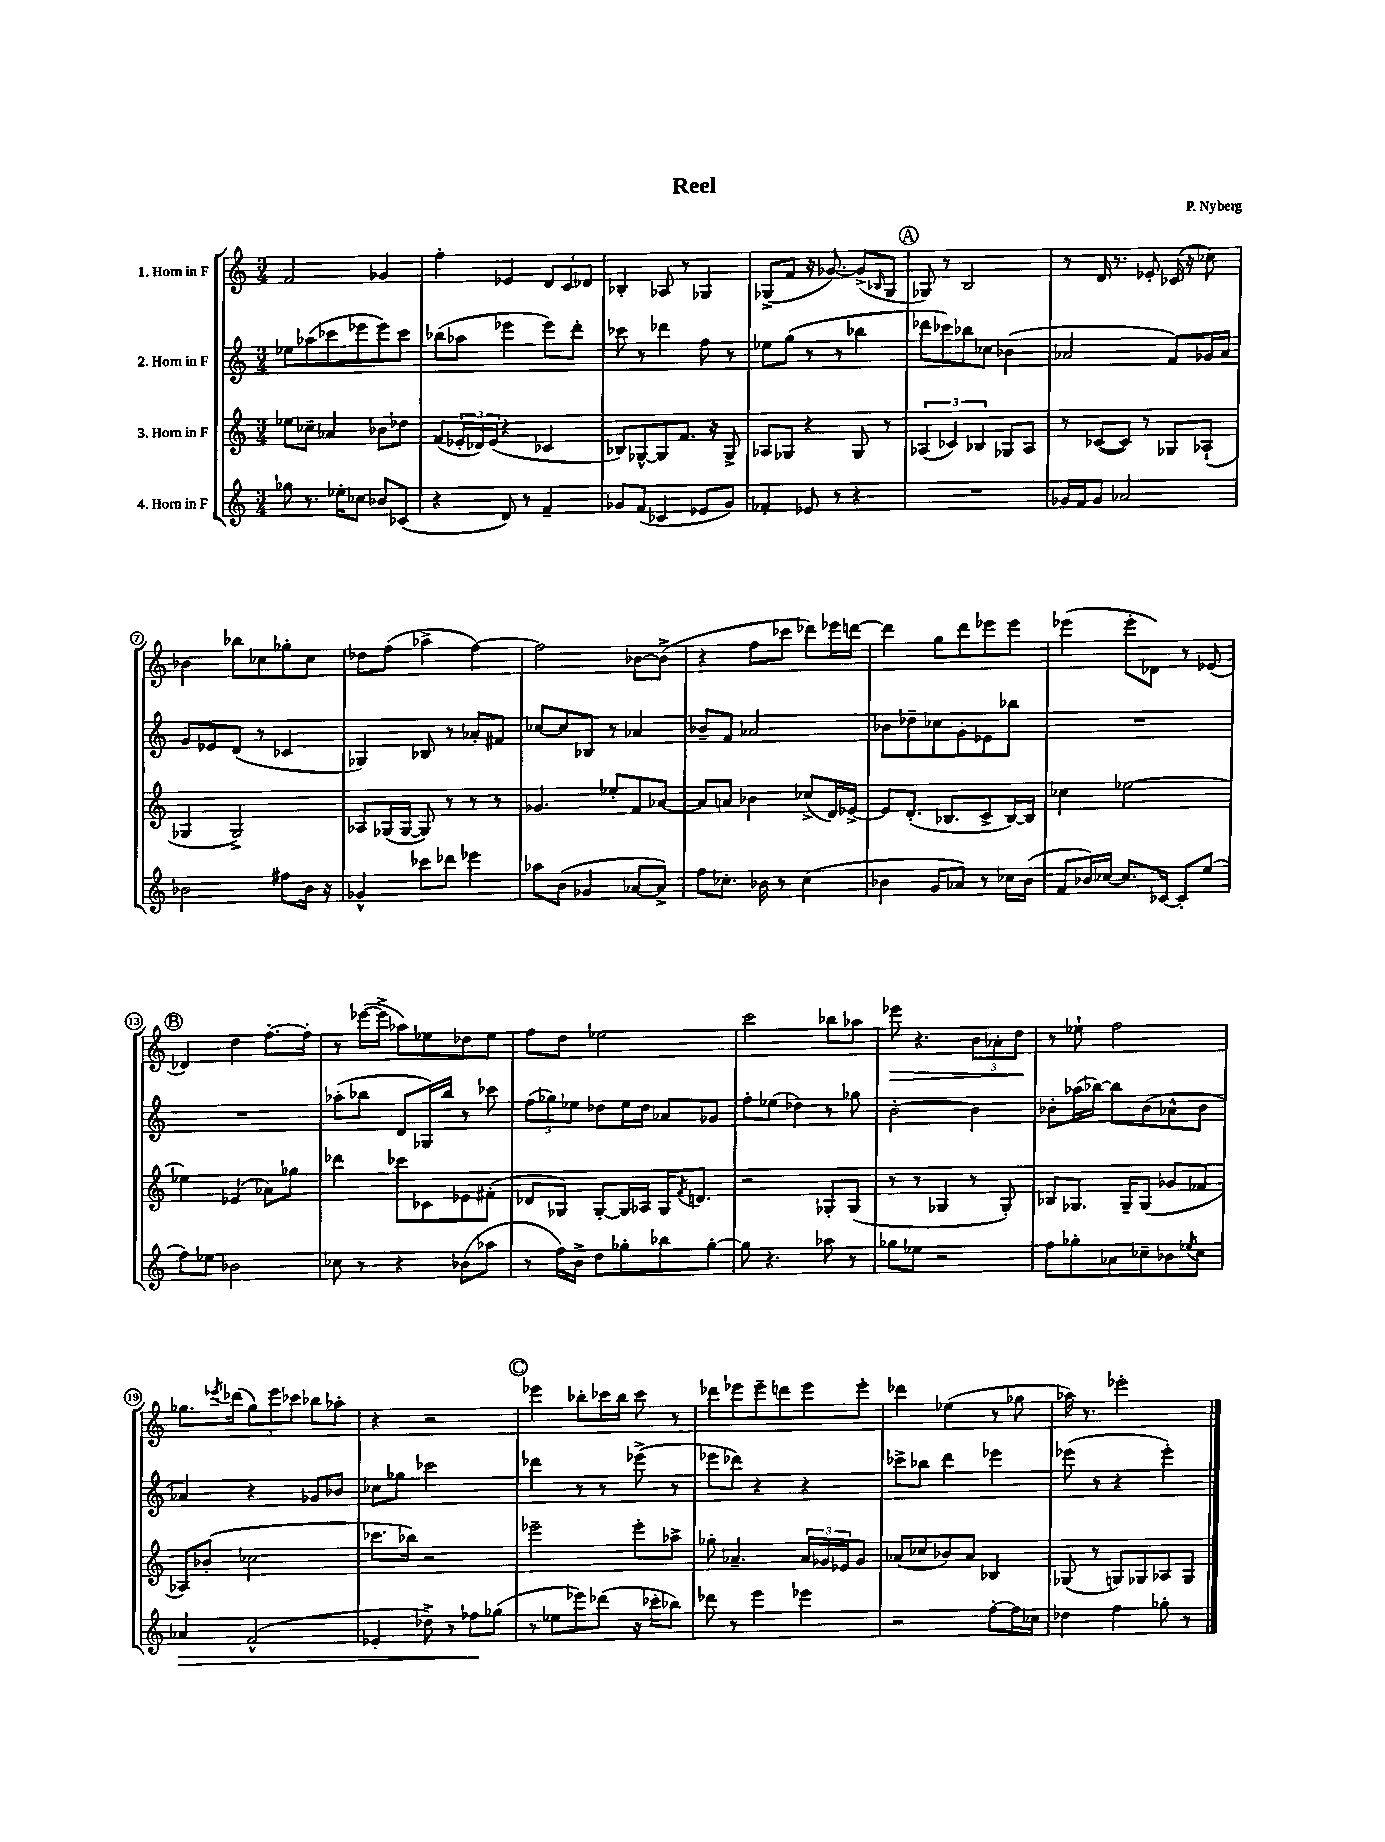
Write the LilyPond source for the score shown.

\header { title = "Reel" composer = "P. Nyberg" }
<<
\new StaffGroup <<
\new Staff = "s0" \with { instrumentName = "1. Horn in F" } {
    \clef treble \key c \major \numericTimeSignature \time 3/4
    f'2 ges'4 |
    f''4-. ees'4 \tuplet 3/2 { d'8 c'8 des'8 } |
    bes4-. aes8 r8 ges4 |
    ges8->( f'8 r16 ges'8.~) ges'8->( \grace { bes16 } ges8 |
    \mark \markup { \circle "A" } ges8) r8 b2 |
    r8 d'16 r8. ees'8-. ces'16( r16 ces''8) |
    bes'4 bes''8 ces''8 ges''8-. ces''8 |
    des''8 f''8( aes''4-> f''4~) |
    f''2 bes'8~ bes'8->( |
    r4 f''8 ces'''8 des'''8) ees'''16 d'''16~ |
    d'''4 g''8 d'''8 ees'''8 ees'''8 |
    ees'''4( ees'''8-. des'8) r8 ees'8( |
    \mark \markup { \circle "B" } des'4) d''4 f''8.~-. f''16-. |
    r8 ees'''16~( ees'''16-> aes''8) ees''8 des''8 ees''8 |
    f''8 d''8 ees''2 |
    c'''2 bes''8 aes''8 |
    ees'''8\> r4. \tuplet 3/2 { b'8 aes'8-. d''8\! } |
    r8 ees''8-! f''2 |
    ges''8. \acciaccatura { ees'''8 } des'''16( \tuplet 3/2 { ges''8) ees'''8 ces'''8 } bes''8 aes''8-. |
    r4 r2 |
    \mark \markup { \circle "C" } ees'''4 bes''8-. ces'''16 bes''16 ces'''8 r8 |
    des'''8 ees'''8 ees'''8-- d'''8 ees'''8 ees'''8-. |
    des'''4 ees''4( r8 ges''8 |
    aes''16) r8. ees'''2-. \bar "|." |
}
\new Staff = "s1" \with { instrumentName = "2. Horn in F" } {
    \clef treble \key c \major \numericTimeSignature \time 3/4
    ees''8 aes''8( ces'''8 ees'''8 ees'''8) ces'''8 |
    bes''8( aes''8 ees'''4 ees'''8) d'''8-. |
    ces'''8 r8 des'''4 f''8 r8 |
    ees''8 g''8( r8 r8 bes''4 |
    \mark \markup { \circle "A" } des'''8 ces'''8) bes''8 ces''8 bes'4( |
    aes'2 f'8) ges'16 aes'16 |
    g'8 ees'8 d'8( r8 ces'4 |
    ges4) bes8 r8 aes'8-. fis'8 |
    ces''8~ ces''8 bes8 r8 aes'4 |
    bes'8-- f'8 aes'2 |
    bes'8 des''8-- ces''8 g'8-. ees'8 bes''8 |
    R2. |
    \mark \markup { \circle "B" } R2. |
    aes''8-.( bes''8 d'8 ges16) bes''16 r8 ces'''8 |
    \tuplet 3/2 { f''8( ges''8) ees''8 } des''8 ees''16 des''16 aes'8 ges'8 |
    f''8-. ees''8( des''4) r8 ges''8 |
    b'2~-. b'4 |
    bes'8-. aes''16( bes''16~) bes''8 bes'8( aes'8-^ bes'8 |
    aes'4) r4 ges'8 bes'8 |
    ces''8 ges''8 ces'''2 |
    \mark \markup { \circle "C" } des'''4 r8 r8 ees'''8->( r8 |
    ees'''8 des'''8) r4 r4 |
    ces'''8-> bes''8 d'''4 ees'''4 |
    ees'''8( r8 r4 ees'''4-.) \bar "|." |
}
\new Staff = "s2" \with { instrumentName = "3. Horn in F" } {
    \clef treble \key c \major \numericTimeSignature \time 3/4
    ees''8 ces''8-- aes'4 bes'8 des''8 |
    f'8( \tuplet 3/2 { ees'16-. des'16) ees'16( } r4 ces'4 |
    bes8) ges8~-^ ges8 f'8. r16 ges8-> |
    aes8 ges8 r4 ges8 r8 |
    \mark \markup { \circle "A" } \tuplet 3/2 { aes4( ces'4) bes4 } ges8 aes8 |
    r8 ces'8~( ces'8) r8 ges8 aes8-!( |
    ges4 ges2->) |
    aes8 ges16( ges16~ ges8) r8 r8 r8 |
    ges'4. ees''8-. f'8 aes'8~ |
    aes'8 a'8 bes'4 ces''8->( d'16) ees'16~-> |
    ees'8 d'8.-.( bes8. c'8-> bes16~) bes16 |
    ces''4 ees''2~ |
    \mark \markup { \circle "B" } ees''4 ees'4( aes'8) ges''8 |
    des'''4 ces'''8 ces'8 ees'8 fis'8-.( |
    des'8 ges8) ges8~-. ges16 aes16 ges16 \acciaccatura { f'8 } d'8. |
    r2 ges8-. ges8( |
    r8 r8 ges4 r8 ges8-.) |
    bes8 ges8. ges16-- ges8( ges'8 fes'8 |
    aes8) bes'8-.( ces''2 |
    ces'''8. bes''16) r2 |
    \mark \markup { \circle "C" } ees'''2-- ees'''8-. aes''8-> |
    ges''8-. aes'4.-- \tuplet 3/2 { aes'16 ges'16 ees'16 } ges'8 |
    aes'8( ces''8 bes'8) aes'8 bes4 |
    ges8( r8 g8) ges8 aes8 ges8 \bar "|." |
}
\new Staff = "s3" \with { instrumentName = "4. Horn in F" } {
    \clef treble \key c \major \numericTimeSignature \time 3/4
    ges''8 r8. ees''16-. ces''8 bes'8 ces'8( |
    r4 d'8) r8 f'4-- |
    ges'8 f'8( ces'4 ees'8 ges'8) |
    fes'4-. ees'8 r8 r4 |
    \mark \markup { \circle "A" } R2. |
    ges'16 f'16 ges'8 aes'2 |
    bes'2 fis''8 bes'16 r16 |
    ges'4-^ ces'''8 des'''8 ees'''4 |
    aes''8 b'8( ges'4 aes'8~ aes'8->) |
    f''8 ces''8.-. bes'16 r8 ces''4( |
    bes'4 g'8 aes'8) r8 ces''16 bes'16( |
    f'8 bes'16) ces''16~ ces''8. ces'16~ ces'8-. e''8( |
    \mark \markup { \circle "B" } f''8) ees''8 bes'2 |
    ces''8 r8 r4 bes'8( aes''8 |
    r8 f''16) b'16-> d''8 ges''8-. bes''8 ges''8~-. |
    ges''8 r4. aes''8 r8 |
    ges''8 ees''8 r2 |
    f''8 ges''8-. aes'8 ces''8-- bes'8 \acciaccatura { ees''8 } ces''8 |
    aes'4\> f'2-^( |
    ees'4-. des''8->) r8 fes''8\! ges''8( |
    \mark \markup { \circle "C" } r8 ees''8 ees'''8) des'''8( r16 ces'''16-. bes''8) |
    des'''8 r8 e'''4 ees'''4 |
    r2 f''8~-. f''16 ces''16 |
    des''4 f''4 ges''8-. r8 \bar "|." |
}
>>
>>
\layout { \context { \Score \override BarNumber.stencil = #(make-stencil-circler 0.1 0.3 ly:text-interface::print) } }
